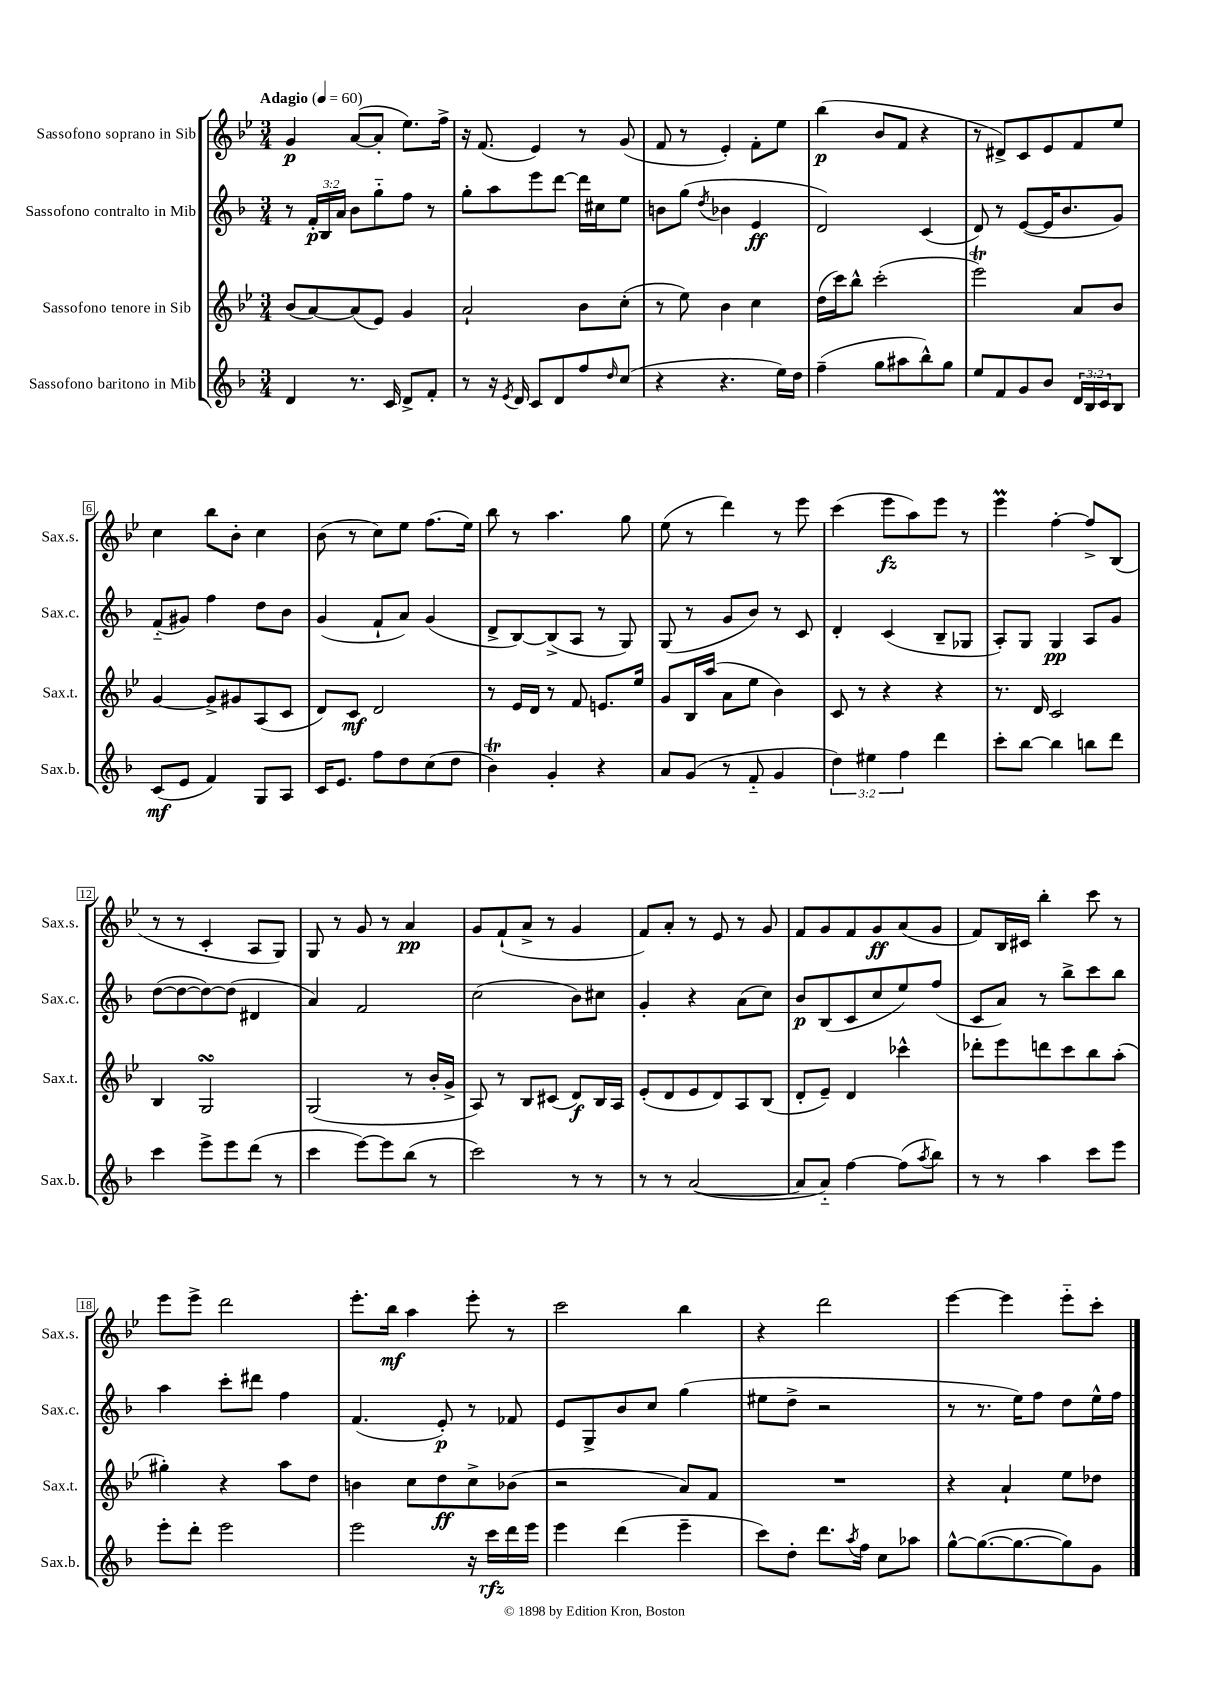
<<
\new StaffGroup <<
\new Staff = "s0" \with { instrumentName = "Sassofono soprano in Sib" shortInstrumentName = "Sax.s." } {
    \clef treble \key bes \major \numericTimeSignature \time 3/4 \tempo "Adagio" 4 = 60
    g'4\p a'8~( a'8-. ees''8.) f''16-> |
    r16 f'8.( ees'4) r8 g'8( |
    f'8 r8 ees'4-.) f'8-. ees''8 |
    bes''4\p( bes'8 f'8 r4 |
    r8 dis'8->) c'8 ees'8 f'8 ees''8 |
    c''4 bes''8 bes'8-. c''4 |
    bes'8( r8 c''8) ees''8 f''8.( ees''16) |
    bes''8 r8 a''4. g''8 |
    ees''8( r8 d'''4) r8 ees'''8 |
    c'''4( ees'''8\fz a''8) ees'''8 r8 |
    ees'''4\prall f''4~-. f''8-> bes8( |
    r8 r8 c'4-. a8 g8) |
    g8 r8 g'8 r8 a'4\pp |
    g'8 f'8-!( a'8-> r8 g'4 |
    f'8) a'8-. r8 ees'8 r8 g'8 |
    f'8 g'8 f'8 g'8\ff a'8( g'8 |
    f'8) bes16 cis'16 bes''4-. c'''8 r8 |
    ees'''8 ees'''8-> d'''2 |
    ees'''8.-. bes''16\mf a''4 ees'''8-. r8 |
    c'''2 bes''4 |
    r4 d'''2 |
    ees'''4~ ees'''4 ees'''8-_ c'''8-. \bar "|." |
}
\new Staff = "s1" \with { instrumentName = "Sassofono contralto in Mib" shortInstrumentName = "Sax.c." } {
    \clef treble \key f \major \numericTimeSignature \time 3/4 \override Staff.TupletNumber.text = #tuplet-number::calc-fraction-text
    r8 \tuplet 3/2 { f'16-.\p bes16 a'16 } bes'8 g''8-_ f''8 r8 |
    g''8-. a''8 e'''8 d'''8~ d'''16 cis''16 e''8 |
    b'8 g''8( \acciaccatura { d''8 } bes'4 e'4\ff |
    d'2) c'4( |
    d'8) r8 e'8~( e'16 bes'8. g'8) |
    f'8-_( gis'8) f''4 d''8 bes'8 |
    g'4( f'8-! a'8) g'4( |
    d'8-> bes8~) bes8->( a8 r8 g8) |
    g8( r8 g'8 bes'8) r8 c'8 |
    d'4-. c'4( bes8-- ges8 |
    a8-.) g8 g4\pp a8 g'8 |
    d''8~( d''8~ d''8~) d''8( dis'4 |
    a'4) f'2 |
    c''2( bes'8) cis''8 |
    g'4-. r4 a'8( c''8) |
    bes'8\p bes8( c'8 c''8 e''8) f''8( |
    c'8 a'8) r8 bes''8-> c'''8 bes''8 |
    a''4 c'''8-. dis'''8 f''4 |
    f'4.( e'8-.\p) r8 fes'8 |
    e'8 g8-> bes'8 c''8 g''4( |
    eis''8 d''8-> r2 |
    r8 r8. e''16) f''8 d''8 e''16-^ f''16 \bar "|." |
}
\new Staff = "s2" \with { instrumentName = "Sassofono tenore in Sib" shortInstrumentName = "Sax.t." } {
    \clef treble \key bes \major \numericTimeSignature \time 3/4
    bes'8( a'8~) a'8( ees'8) g'4 |
    a'2-! bes'8 c''8-.( |
    r8 ees''8) bes'4 c''4 |
    d''16( c'''16) bes''8-^ c'''2-.( |
    ees'''2\trill) a'8 bes'8 |
    g'4~ g'8-> gis'8 a8( c'8 |
    d'8) c'8\mf d'2 |
    r8 ees'16 d'16 r8 f'8 e'8. ees''16 |
    g'8 bes16 a''16( a'8 ees''8 bes'4) |
    c'8 r8 r4 r4 |
    r8. d'16 c'2 |
    bes4 g2\turn |
    g2( r8 bes'16-. g'16-> |
    a8) r8 bes8 cis'8( d'8\f) bes16 a16 |
    ees'8-.( d'8 ees'8 d'8) a8 bes8( |
    d'8-. ees'8--) d'4 ces'''4-^ |
    des'''8-. ees'''8 d'''8 c'''8 bes''8 a''8-.( |
    gis''4-.) r4 a''8 d''8 |
    b'4 c''8 d''8\ff c''8-> bes'8( |
    r2 a'8) f'8 |
    R2. |
    r4 a'4-! ees''8 des''8 \bar "|." |
}
\new Staff = "s3" \with { instrumentName = "Sassofono baritono in Mib" shortInstrumentName = "Sax.b." } {
    \clef treble \key f \major \numericTimeSignature \time 3/4 \override Staff.TupletNumber.text = #tuplet-number::calc-fraction-text
    d'4 r8. c'16 d'8-> f'8-. |
    r8 r16 \acciaccatura { e'8 } d'16 c'8 d'8 f''8 \grace { d''16 } c''8( |
    r4 r4. e''16) d''16 |
    f''4--( g''8 ais''8 bes''8-^) g''8 |
    e''8 f'8 g'8 bes'8 \tuplet 3/2 { d'16 bes16 c'16 } bes8 |
    c'8\mf( e'8 f'4) g8 a8 |
    c'16 e'8. f''8 d''8 c''8( d''8 |
    bes'4\trill) g'4-. r4 |
    a'8 g'8( r8 f'8-_ g'4 |
    \tuplet 3/2 { d''4) eis''4 f''4 } d'''4 |
    c'''8-. bes''8~ bes''4 b''8 d'''8 |
    c'''4 e'''8-> e'''8 d'''8( r8 |
    c'''4 e'''8~) e'''8 bes''8( r8 |
    c'''2) r8 r8 |
    r8 r8 a'2~( |
    a'8 a'8-_) f''4~ f''8( \acciaccatura { a''8 } bes''8) |
    r8 r8 a''4 c'''8 e'''8 |
    e'''8-. d'''8-. e'''2 |
    e'''2 r16 c'''16\rfz d'''16 e'''16 |
    e'''4 d'''4( e'''4-- |
    c'''8) d''8-. d'''8. \acciaccatura { a''8 } f''16 c''8 aes''8 |
    g''8~-^ g''8.~( g''8.~ g''8) g'8 \bar "|." |
}
>>
>>
\layout { \context { \Score \override BarNumber.stencil = #(make-stencil-boxer 0.1 0.3 ly:text-interface::print) } }
